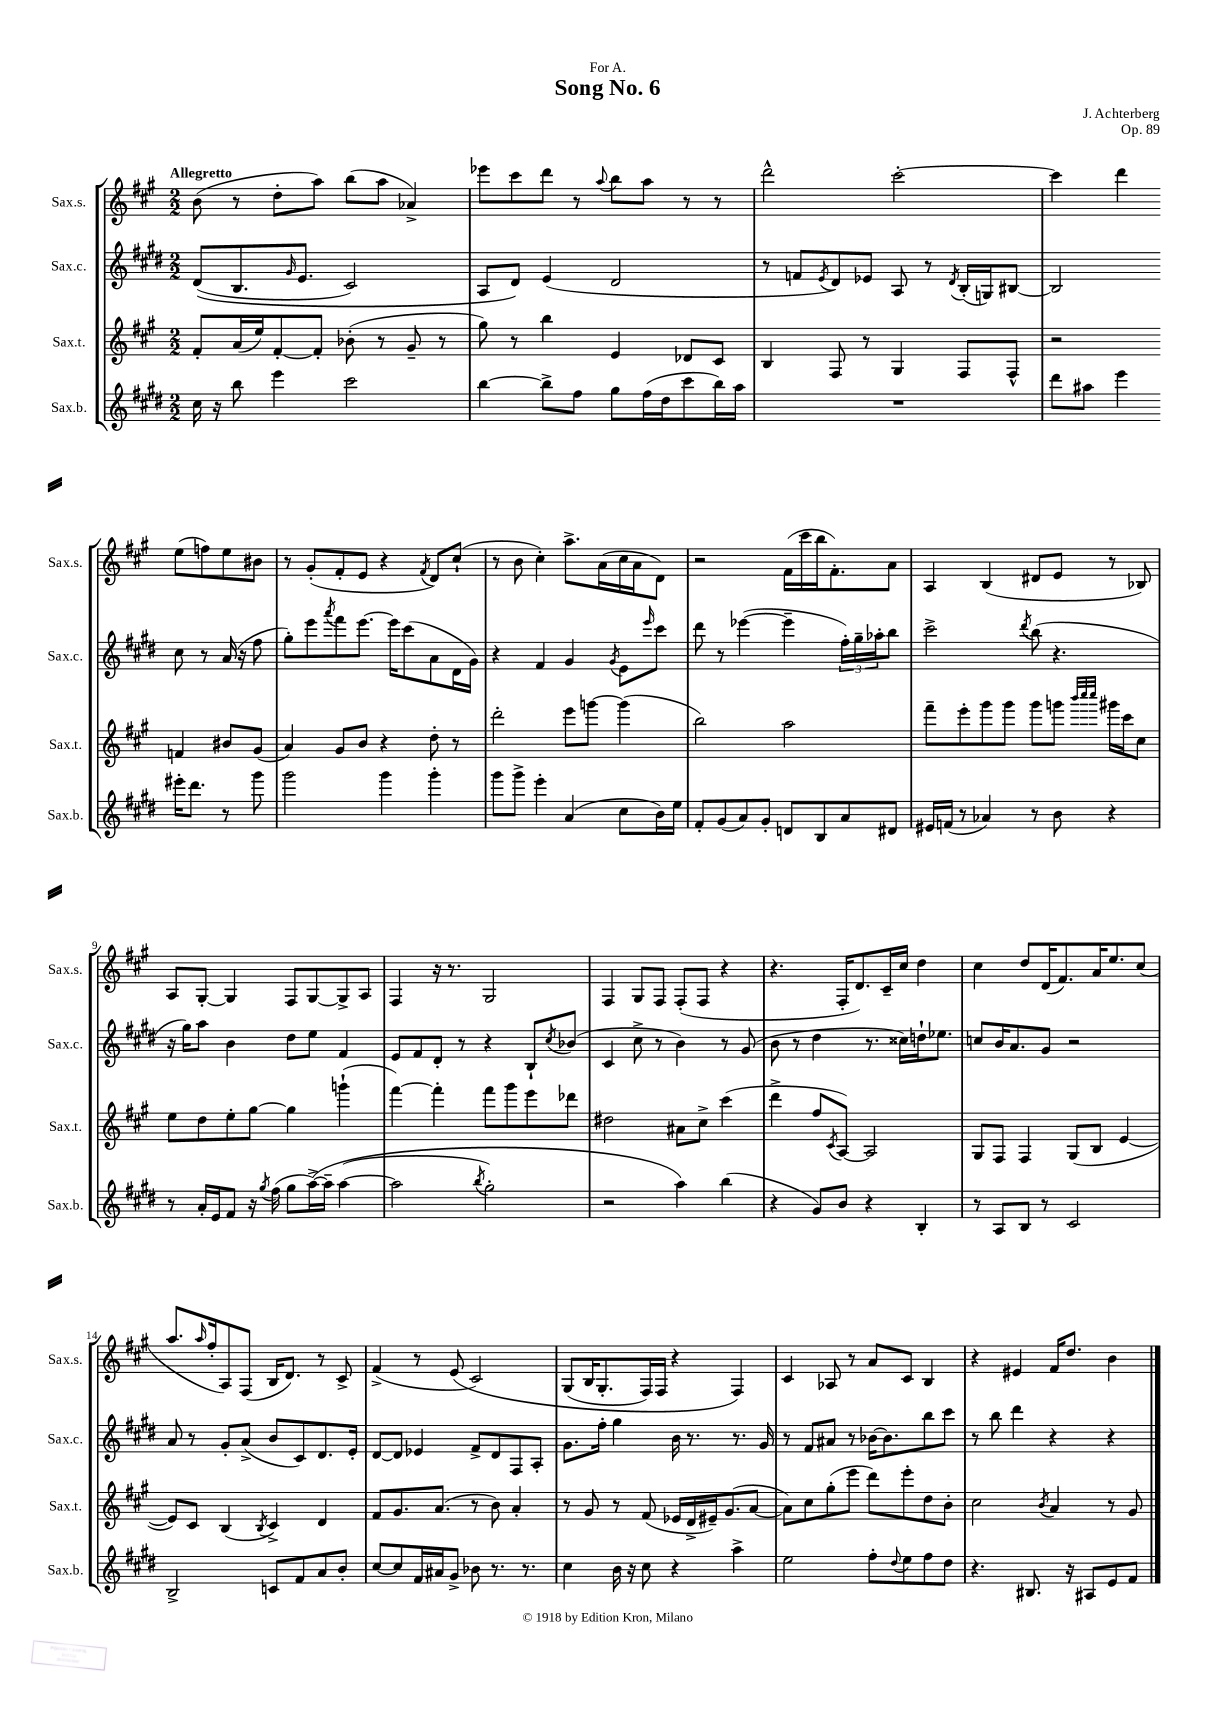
\header { title = "Song No. 6" composer = "J. Achterberg" dedication = "For A." opus = "Op. 89" }
<<
\new StaffGroup <<
\new Staff = "s0" \with { instrumentName = "Sax.s." shortInstrumentName = "Sax.s." } {
    \clef treble \key a \major \numericTimeSignature \time 2/2 \tempo "Allegretto"
    b'8( r8 d''8-. a''8) b''8( a''8 aes'4->) |
    ees'''8 cis'''8 d'''8 r8 \appoggiatura { a''8 } b''8 a''8 r8 r8 |
    d'''2-^ cis'''2~-. |
    cis'''4 d'''4 e''8( f''8) e''8 bis'8 |
    r8 gis'8-.( fis'8-. e'8 r4 \acciaccatura { fis'8 } d'8) cis''8-!( |
    r8 b'8 cis''4-.) a''8.-> a'16( cis''16 a'16 d'8) |
    r2 fis'16( cis'''16 b''16 fis'8.-.) a'8 |
    a4 b4( dis'8 e'8 r8 bes8) |
    a8 gis8~-. gis4 fis8 gis8~ gis8-> a8 |
    fis4 r16 r8. gis2 |
    fis4 gis8 fis8 fis8-.( fis8 r4 |
    r4. fis16-. d'8.) cis'16-- cis''16 d''4 |
    cis''4 d''8 d'16( fis'8.) a'16 e''8. cis''8( |
    a''8. \grace { a''16 } fis''16-. a8) fis8( b16 d'8.) r8 cis'8-> |
    fis'4->( r8 e'8\( cis'2) |
    gis8( b16 gis8.-. fis16) fis16 r4 fis4\) |
    cis'4 aes8 r8 a'8 cis'8 b4 |
    r4 eis'4 fis'16 d''8. b'4 \bar "|." |
}
\new Staff = "s1" \with { instrumentName = "Sax.c." shortInstrumentName = "Sax.c." } {
    \clef treble \key e \major \numericTimeSignature \time 2/2
    dis'8(\( b8. \grace { gis'16 } e'8. cis'2) |
    a8 dis'8\) e'4( dis'2 |
    r8 f'8 \acciaccatura { e'8 } dis'8) ees'8 a8 r8 \acciaccatura { dis'8 } b16-.( g16) bis8~ |
    bis2 cis''8 r8 a'16( r16 fis''8 |
    gis''8-.) e'''8 \acciaccatura { a'''8 } fis'''8 e'''8.~ e'''16 cis'''8( a'8 dis'16 gis'16) |
    r4 fis'4 gis'4 \acciaccatura { gis'8 } e'8 \grace { e'''16 } cis'''8 |
    dis'''8 r8 ees'''4~( ees'''4-- \tuplet 3/2 { fis''16-.) gis''16-- aes''16-. } b''8 |
    cis'''2-> \acciaccatura { dis'''8 } b''8( r4. |
    r16 gis''16) a''8 b'4 dis''8 e''8 fis'4 |
    e'8 fis'8 dis'8-. r8 r4 b8-! \acciaccatura { cis''8 } bes'8( |
    cis'4 cis''8-> r8 b'4) r8 gis'8( |
    b'8 r8 dis''4 r8. cisis''16) d''16-! ees''8. |
    c''8 b'16 a'8. gis'8 r2 |
    a'8 r8 gis'8-. a'8->( b'8 cis'8) dis'8. e'16-. |
    dis'8~ dis'8 ees'4 fis'8-> dis'8 fis8 a8-. |
    gis'8. fis''16-. gis''4 b'16 r8. r8. gis'16 |
    r8 fis'8 ais'8 r8 bes'16~ bes'8. b''8 cis'''8 |
    r8 b''8 dis'''4 r4 r4 \bar "|." |
}
\new Staff = "s2" \with { instrumentName = "Sax.t." shortInstrumentName = "Sax.t." } {
    \clef treble \key a \major \numericTimeSignature \time 2/2
    fis'8-. a'16( e''16) fis'8~-. fis'8-. bes'8-.( r8 gis'8-- r8 |
    gis''8) r8 b''4 e'4 des'8 cis'8 |
    b4 fis8 r8 gis4 fis8 fis8-^ |
    r2 f'4 bis'8 gis'8( |
    a'4) gis'8 b'8 r4 d''8-. r8 |
    d'''2-. e'''8 g'''8~ g'''4( |
    b''2) a''2 |
    fis'''8-- e'''8-. gis'''8 gis'''8 gis'''8 g'''8 \grace { b'''32 cis''''32 cis''''32 } gis'''16 cis'''16 cis''8 |
    e''8 d''8 e''8-. gis''8~ gis''4 g'''4-!( |
    fis'''4~) fis'''4-. fis'''8 gis'''8 e'''8 des'''8 |
    dis''2 ais'8 cis''8-> cis'''4( |
    d'''4-> fis''8 \acciaccatura { cis'8 } a8~) a2 |
    gis8 fis8 fis4 gis8( b8 e'4~ |
    e'8) cis'8 b4( \acciaccatura { b8 } cis'4->) d'4 |
    fis'8 gis'8. a'8.( r8 b'8) a'4-. |
    r8 gis'8 r8 fis'8( ees'16 d'16-> eis'16--) gis'8.( a'8~ |
    a'8) cis''8 gis''8-.( e'''8 d'''8) e'''8-. d''8 b'8-. |
    cis''2 \acciaccatura { b'8 } a'4 r8 gis'8 \bar "|." |
}
\new Staff = "s3" \with { instrumentName = "Sax.b." shortInstrumentName = "Sax.b." } {
    \clef treble \key e \major \numericTimeSignature \time 2/2
    cis''16 r16 b''8 e'''4 cis'''2 |
    b''4~ b''8-> fis''8 gis''8 fis''16( dis''16 cis'''8 b''16) a''16 |
    R1 |
    dis'''8 ais''8 e'''4 eis'''16-. dis'''8. r8 gis'''8 |
    gis'''2 gis'''4 gis'''4-. |
    gis'''8 gis'''8-> e'''4-. a'4( cis''8 b'16) e''16 |
    fis'8-. gis'8( a'8) gis'8-. d'8 b8 a'8 dis'8 |
    eis'16 f'16( r8 aes'4) r8 b'8 r4 |
    r8 a'16-. e'16 fis'8 r16 \acciaccatura { gis''8 } fis''16( gis''8 a''16~->)\( a''16-- a''4~( |
    a''2 \acciaccatura { b''8 } gis''2-.) |
    r2 a''4\) b''4( |
    r4 gis'8) b'8 r4 b4-. |
    r8 a8 b8 r8 cis'2 |
    b2-> c'8 fis'8 a'8 b'8-. |
    cis''8~ cis''8 fis'16 ais'16 gis'8-> bes'8 r8. r8. |
    cis''4 b'16 r16 cis''8 r4 a''4-> |
    e''2 fis''8-. \appoggiatura { dis''8 } e''8 fis''8 dis''8 |
    r4. bis8. r16 ais8 e'8 fis'8 \bar "|." |
}
>>
>>
